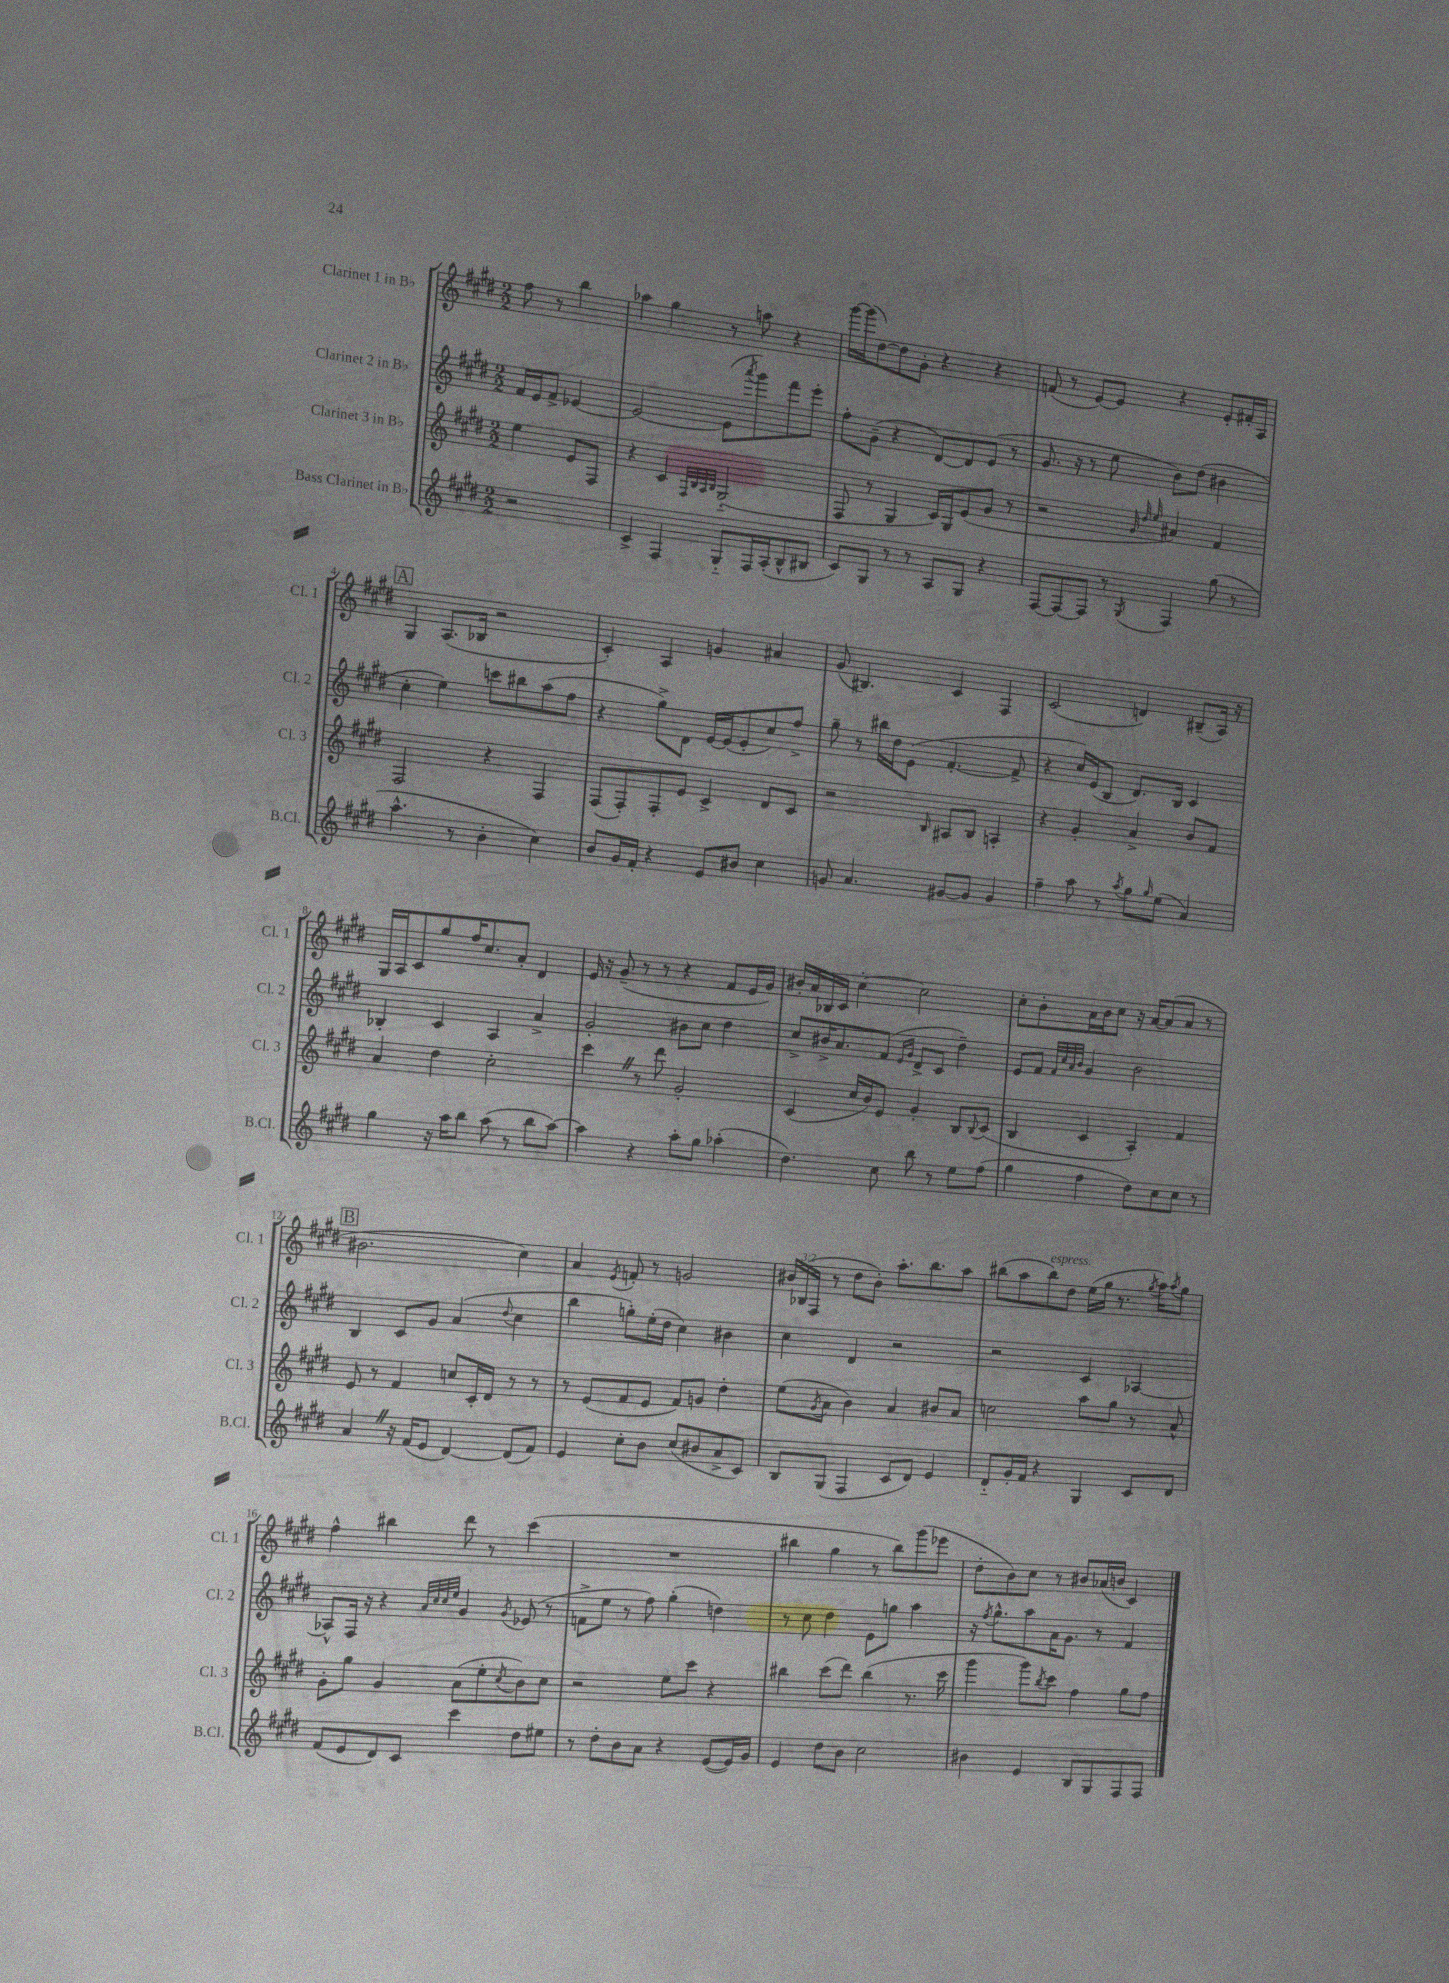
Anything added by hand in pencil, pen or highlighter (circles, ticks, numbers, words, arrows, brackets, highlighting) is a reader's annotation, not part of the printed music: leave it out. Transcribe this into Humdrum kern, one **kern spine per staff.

**kern	**kern	**kern	**kern
*staff4	*staff3	*staff2	*staff1
*clefG2	*clefG2	*clefG2	*clefG2
*k[f#c#g#d#]	*k[f#c#g#d#]	*k[f#c#g#d#]	*k[f#c#g#d#]
*M2/2	*M2/2	*M2/2	*M2/2
2r	4ee\	16f#/LL	8ff#\
.	.	16e/J	.
.	.	8f#^/J	8r
.	8e/L	[4e-/	4bb\
.	8F#/J	.	.
=	=	=	=
4c#^/	4r	2e-/_	4aa-\
4F#/	4c#/	.	4gg#\
.	32qqF#/LLL	.	.
.	32qqB/	.	.
.	32qqA/	.	.
.	32qqB/JJJ	.	.
8G#'~/L	(2G#'~/	(8e-\]L	8r
.	.	8qaaa/	.
16F#/L	.	8ggg#\)	8aa\
(16A'/J	.	.	.
8B^^/	.	8fff#\	4r
8B#/J	.	8eee'\J	.
=	=	=	=
8c#/L)	8F#/	8ff#'\L	[16ggg#\LL
.	.	.	(16ggg#\]J
8G#/J	8r	(8g#~\J	[8dd#\)
8r	4G#/	4r	8dd#\]
8r	.	.	8g#'\J
8A/L	16c#/LL)	[8d#/L)	4r
.	16G#/J	.	.
8G#/J	(8e/	8d#/]	.
4r	8g#/J	(8e/J	4r
.	8r	8r	.
=	=	=	=
[8F#/L	2r	8.g#/	(8f/
8F#/_	.	.	8r
.	.	16r	.
8F#/]J	.	8r	[8e/L)
8r	.	8ee\	8e/]J
.	32qqg#/	.	.
.	32qqdd#/	.	.
8qG#/	32qqee/	.	.
4F#/	4a#/)	8b\L)	4r
.	.	(8dd#\J	.
(8gg#\	4f#/	4b#\	8e'/L
8r	.	.	16f#'/L
.	.	.	16A/JJ
=	=	=	=
4.aa^^\	2F#/	4cc#'\	4G#/
.	.	4ee\)	(8.A/L
8r	.	.	.
.	.	.	16B-/Jk
4b'\	4r	8ccc\L	2r
.	.	8bb#\	.
4cc#\)	4F#/	(8aa\	.
.	.	8ff#\J	.
=	=	=	=
8b/L	(8F#/L	4r	4c#'/)
16g#/L	8F#'/)	.	.
16f#'/JJ	.	.	.
4r	8F#'/	8gg#^\L)	4A/
.	8e/J	8d#\J	.
8e/L	4c#^/	[16e/LL	4g/
.	.	(16e/]J	.
8b#/J	.	8e'/	.
4cc#\	8d#/L	8cc#/)	4a#/
.	8c#/J	8ff#^/J	.
=	=	=	=
8g/	2r	8gg#~\	(8g#/
4.a/	.	8r	4.B#/)
.	.	16bb#\LL	.
.	.	16dd#\J	.
.	.	(8e\J	.
.	16qqB/	.	.
[8g#/L	8A#/L	[4.f#'/	4c#/
8g#/]J	8B/J	.	.
4g#/	4A'/	.	4F#/
.	.	8f#^/]	.
=	=	=	=
4ff#~\	4r	4r	(2c#/
8aa\	4g#'/	16cc#/LL)	.
.	.	(16e/J	.
8r	.	8B/J	.
8qaa/	.	.	.
8gg#\L	4a^/	8.d#/L)	4d/)
16qqgg#/	.	.	.
(8ee\J	.	.	.
.	.	16B/Jk	.
4a/)	8b/L	4c#/	(8B#~/L
.	8f#/J	.	16A/Jk)
.	.	.	16r
=	=	=	=
4gg#\	4a/	4B-'/	16G#/LL
.	.	.	16A/J
.	.	.	8c#/
16r	4dd#\	4c#/	8gg#/
16aa\LK	.	.	.
8bb\J	.	.	16ff#/K
.	.	.	8.cc#/
(8aa\	2cc#'\	4A/	.
8r	.	.	8a'/J
8bb\L	.	4a^/	4d#/
[8aa\J)	.	.	.
=	=	=	=
4aa\]	4ccc#\	2g#'/	16e/
.	.	.	16r
.	.	.	(8g#~/
4r	8r	.	8r
.	8ddd#\	.	8r
8aa'\L	2g#'/	8b#\L	4r
8gg#\J	.	8cc#\J	.
(4aa-'\	.	4dd#\	8f#/L
.	.	.	16e/L
.	.	.	16g#/JJ)
=	=	=	=
4.dd#\)	(4c#/	8cc#^/L	16b#'/LL
.	.	.	16a/
.	.	16b#^/K	16B-/
.	.	8.a/	16c#/JJ
.	16cc#/LL	.	[4cc#'\
.	16b/J)	.	.
8cc#\	8e/J	(8f#/J	.
.	.	16qqe/LL	.
.	.	16qqg#/JJ	.
8bb\	4g#'/	8d#^/L	2cc#\]
8r	.	8c#/J	.
8ee\L	8B/L	4dd#~\)	.
.	8qqB/	.	.
(8ff#\J	(8c#/J	.	.
=	=	=	=
4gg#\	4B/	8e/L	8cc#'\L
.	.	8f#/J	8b'\
.	.	32qqf#/LLL	.
.	.	32qqcc#/	.
.	.	32qqa/	.
.	.	32qqb/JJJ	.
4ff#\	4c#/	4g#/	16a\L
.	.	.	16b\J
.	.	.	8cc#\J
8dd#\L)	4A'/)	2b\	16r
.	.	.	[16a/LK
8cc#\	.	.	(8a/]
8cc#\J	4f#/	.	8a/J
8r	.	.	8r
=	=	=	=
4a/	8e/	4B/	2.b#\
.	8r	.	.
16r	4f#/	8c#/L	.
(16f#/LK	.	.	.
8e/J	.	8g#/J	.
[4d#/)	8cc/L	(4a/	.
.	16c#'/L	.	.
.	16d#/JJ	.	.
.	.	8qqdd#/	.
(8d#/]L	8r	4cc#\	4cc#\)
8f#/J)	8r	.	.
=	=	=	=
4e/	8r	4bb\	4a/
.	(8e/L	.	.
.	.	.	8qe/
8cc#'\L	8f#/	8gg'\L)	8f'/
8b\J	8e/J	(16ee'\L	8r
.	.	16dd#\JJ	.
(8cc#/L	8f#/L)	4cc#\)	2g/
8b#/	8g/J	.	.
8a^/	4dd#'\	4b#\	.
8c#/J)	.	.	.
=	=	=	=
8B/L	(8ee\L	4cc#\	24b#/LL
.	.	.	(24B-/
.	.	.	24F#/JJ
.	8qg#/	.	.
(8G#/J	8a\J	.	8r
4F#/	4b\)	4d#/	8dd#\L
.	.	.	8b#'\J)
8c#/L	4a/	2r	8.aa'\L
8d#/J)	.	.	.
.	.	.	8.bb\
4e/	8b#/L	.	.
.	8a/J	.	8aa\J
=	=	=	=
8d#'~/L	2cc\	2r	(8bb#\L
16g#'/L	.	.	8aa\
16f#/JJ	.	.	.
4r	.	.	8bb#\)
.	.	.	8dd#\J
4G#/	8aa\L	4c#/	(16ee\LL
.	.	.	16gg#\JJ
.	8gg#\J	.	8.r
8c#/L	8r	[4A-/	.
.	.	.	8qgg#/
.	.	.	16aa\LK)
.	.	.	8qaa/
8d#/J	8a^^/	.	8gg#\J
=	=	=	=
(8f#/L	8g#'\L	8A-^^/]L	4ff#^^\
8e/	8gg#\J	16F#/Jk	.
.	.	16r	.
8d#/)	4g#/	4r	4bb#\
8c#/J	.	.	.
.	.	32qqa/LLL	.
.	.	32qqcc#/	.
.	.	32qqcc#/	.
.	.	32qqee/JJJ	.
4ccc#\	(8a\L	4g#/	8ddd#\
.	8ee'\	.	8r
.	8qcc#/	8qg#/	.
8dd#\L	8b\)	(8e-/	(4ccc#\
8ee#\J	8cc#\J	8r	.
=	=	=	=
8r	2r	8f^\L	1r
8dd#'\L	.	8ee\J	.
8b\	.	8r	.
8a\J	.	8ff#\)	.
4r	8ee\L	(4gg#'\	.
.	8ccc#\J	.	.
([8e/L	4r	4dd\)	.
16e/]L)	.	.	.
16g#/JJ	.	.	.
=	=	=	=
4e/	4bb#\	8r	4bb#\
.	.	8cc#\	.
8dd#\L	(8ccc#\L	4dd#\	4gg#\
8b\J	8ddd#\J)	.	.
2cc#\	(4bb#\	8e\L	8r
.	.	8gg\J	8bb#\L)
.	8.r	4aa\	(8ggg#\
.	.	.	8eee-\J
.	16ccc#\	.	.
=	=	=	=
4b#\	4ggg#\	16r	8dd#'\L
.	.	8qff#/	.
.	.	8.gg#^^\L	.
.	.	.	8b\)
4e/	8ggg#\L)	8aa\	8cc#\J
.	8qbb/	.	.
.	8ccc#\J	16a\K	8r
.	.	8.g#\J	.
8B/L	4ff#\	.	8b#/L
8G#/	.	8r	(16a-/L
.	.	.	16b/JJ
8F#/	8gg#\L	4f#/	4c#/)
8F#/J	8ff#\J	.	.
==	==	==	==
*-	*-	*-	*-
